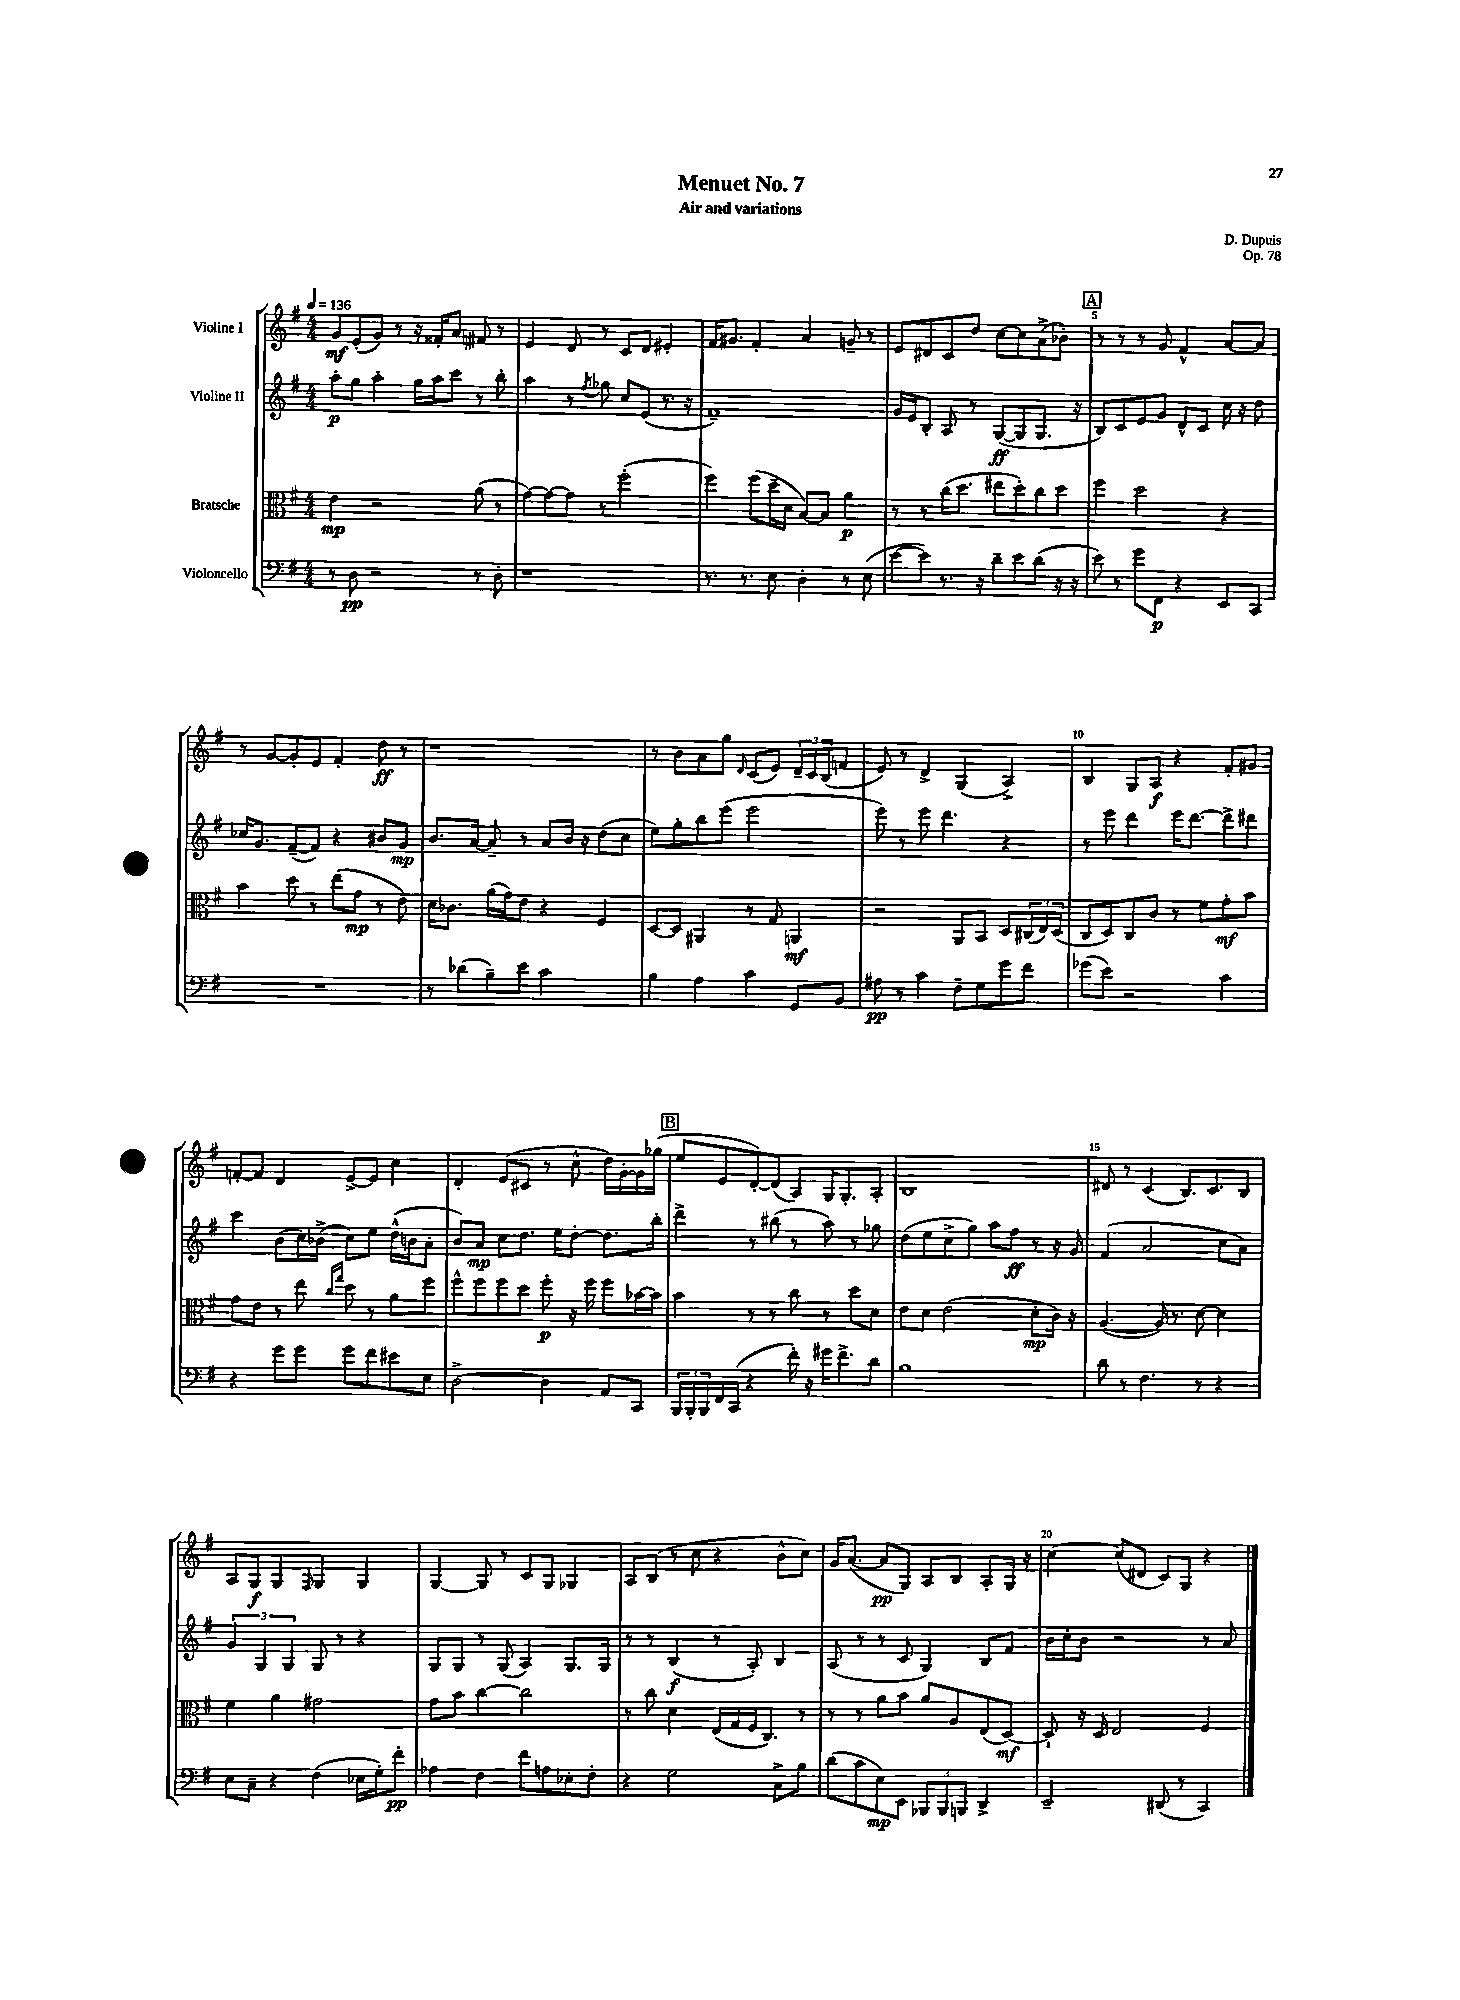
\header { title = "Menuet No. 7" composer = "D. Dupuis" subtitle = "Air and variations" opus = "Op. 78" }
<<
\new StaffGroup <<
\new Staff = "s0" \with { instrumentName = "Violine I" } {
    \clef treble \key g \major \numericTimeSignature \time 4/4 \tempo 4 = 136
    g'8\mf e'8-.( g'8) r8 r16 fisis'16-. a'8 fis'8 r8 |
    e'4 d'8 r8 c'8 d'8 eis'4-. |
    fis'16 gis'8. fis'4-. a'4 g'8-- r8 |
    e'8 dis'8 c'8 d''8 c''8~ c''8 a'8->( bes'8-.) |
    \mark \markup { \box "A" } r8 r8 r8 g'8 fis'4-^ a'8~ a'8 |
    r8 g'8~ g'8-. e'8 fis'4-. d''8\ff r8 |
    r1 |
    r8 b'8 a'8 g''8 \grace { d'16 } c'8( e'8) \tuplet 3/2 { d'16-- c'16 b16( } f'8 |
    e'8) r8 d'4-> g4( a4->) |
    b4 g8 a8\f r4 fis'8-. gis'8 |
    f'8~-. f'8 d'4 e'8~-> e'8 c''4 |
    d'4-. e'8( cis'8 r8 c''8-^ d''16) g'16~-. g'16 ges''16( |
    \mark \markup { \box "B" } e''8 e'8 d'8~-.) d'8( a8) g16 g8.-. a8-. |
    b1 |
    dis'8 r8 c'4( b8.) c'8. b8 |
    a8 g8\f g4 \grace { fis16 } g4 g4 |
    g4~ g8 r8 c'8 g8 ges4 |
    a8 b8( r8 c''8 r4 b'8-^ c''8) |
    g'16 a'8.~( a'8\pp g8) a8 b8 a8-. g16 r16 |
    c''4~ c''8( dis'8 c'8) g8 r4 \bar "|." |
}
\new Staff = "s1" \with { instrumentName = "Violine II" } {
    \clef treble \key g \major \numericTimeSignature \time 4/4
    a''8-.\p g''8 a''4-. g''16 a''16 c'''8 r8 b''8-. |
    a''4 r8 \acciaccatura { fis''8 } ges''8 c''8 e'8( r8. r16 |
    fis'1--) |
    g'16 e'16 b8-. a8 r8 g8~\ff( g8 g8. r16 |
    \mark \markup { \box "A" } b8) c'8 e'8 g'8 d'8-^ c'8 c''16 r16 d''8 |
    ces''16 g'8. fis'8~--( fis'8) r4 bis'8 g'8\mp |
    b'8. a'16~ a'8-- r8 a'8 b'16 r16 d''8( c''8 |
    e''8) g''8-. b''8 e'''8( e'''2 |
    e'''8) r8 e'''8 d'''4. r4 |
    r8 e'''8 d'''4 e'''16 d'''8.~ d'''8-> dis'''8 |
    c'''4 b'8( c''16) bes'16->( c''8) e''8 d''16-^( b'16 a'8-. |
    b'8) a'8\mp c''8 d''8. e''16 d''8~-. d''8. b''16-. |
    \mark \markup { \box "B" } d'''4-> r8 bis''8( r8 a''8) r8 ges''8 |
    d''8( e''8 c''8-> g''8) a''8 fis''8\ff r8 r16 g'16 |
    fis'4( a'2 c''8 a'8) |
    \tuplet 3/2 { g'4 g4 g4 } g8 r8 r4 |
    g8 g8 r8 g8( a4) g8. g16 |
    r8 r8 b4\f( r8 a8-.) b4 |
    a8( r8 r8 c'8 g4) b8 fis'8 |
    b'16 c''16-. b'8 r2 r8 a'8 \bar "|." |
}
\new Staff = "s2" \with { instrumentName = "Bratsche" } {
    \clef alto \key g \major \numericTimeSignature \time 4/4
    e'4\mp r2 a'8( r8 |
    g'8~) g'8~ g'8 r8 fis''2-.( |
    fis''4) fis''8( d''16-- d'16 b8~) b8 a'4\p |
    r8 r8 c''16( d''8. eis''8 d''8-.) c''8 d''8 |
    \mark \markup { \box "A" } fis''4 d''2 r4 |
    b'4 d''8 r8 e''8( g'8\mp r8 e'8) |
    d'16 ces'8. a'16( g'16) e'8 r4 fis4 |
    d8~ d8 ais,4 r8 g8 a,4\mf |
    r2 a,8 b,8 d8 \tuplet 3/2 { cis16( e16) d16( } |
    c8 d8) c8 c'8 r8 fis'8 g'8-.\mf b'8 |
    g'8 e'8 r8 e''8 \grace { c''16 g''16 } d''8 r8 a'8 fis''8 |
    fis''8-^ fis''8 fis''8 d''8 fis''8-.\p r16 fis''16 fis''8 bes'16~ bes'16 |
    \mark \markup { \box "B" } b'4 r8 r8 c''8 r8 d''8 d'8 |
    e'8 d'8 e'2( d'8-.\mp c'16) r16 |
    a4.~( a16) r8. d'8~ d'4 |
    fis'4 a'4 gis'2 |
    g'8 b'8 c''4~ c''2 |
    r8 c''8 d'4 e16( g16 fis16 c8.) r8 |
    r8 r8 a'8 b'8 a'8 a8 e8( d8~\mf) |
    d8-! r16 d16 e2 fis4 \bar "|." |
}
\new Staff = "s3" \with { instrumentName = "Violoncello" } {
    \clef bass \key g \major \numericTimeSignature \time 4/4
    r8 d8\pp r2 r8 d8-. |
    r1 |
    r8. r8. e8 d4-. r8 e8( |
    e'8~ e'8) r8. r16 d'8-- e'8 d'8( r16 r16 |
    \mark \markup { \box "A" } e'8) r8 g'8 fis,8\p r4 e,8 c,8 |
    R1 |
    r8 des'8( b8--) e'8 c'2 |
    b4 a4 c'4 g,8 b,8 |
    ais8\pp r8 c'4 fis8-- g8 g'8 fis'8 |
    ges'8( e'8) r2 c'4 |
    r4 g'8 g'8 g'8 fis'8 eis'8 e8 |
    d2~-> d4 a,8 c,8 |
    \mark \markup { \box "B" } \tuplet 3/2 { b,,16 b,,16-. b,,16 } fis,16 c,16( r4 fis'16-.) r16 gis'16 fis'8.-> d'8 |
    b1 |
    d'8 r8 fis4. r8 r4 |
    e8 c8-- r4 fis4( ees16 g16-.) fis'8-.\pp |
    aes4 fis4 fis'8 a8 ees8-. fis8-. |
    r4 g2 c8-> b8 |
    d'8( c'8 e8\mp) e,8 \tuplet 3/2 { bes,,8 bes,,8 b,,8 } d,4-> |
    e,2-- dis,8( r8 c,4) \bar "|." |
}
>>
>>
\layout { \context { \Score \override BarNumber.break-visibility = ##(#f #t #t) barNumberVisibility = #(every-nth-bar-number-visible 5) } }
